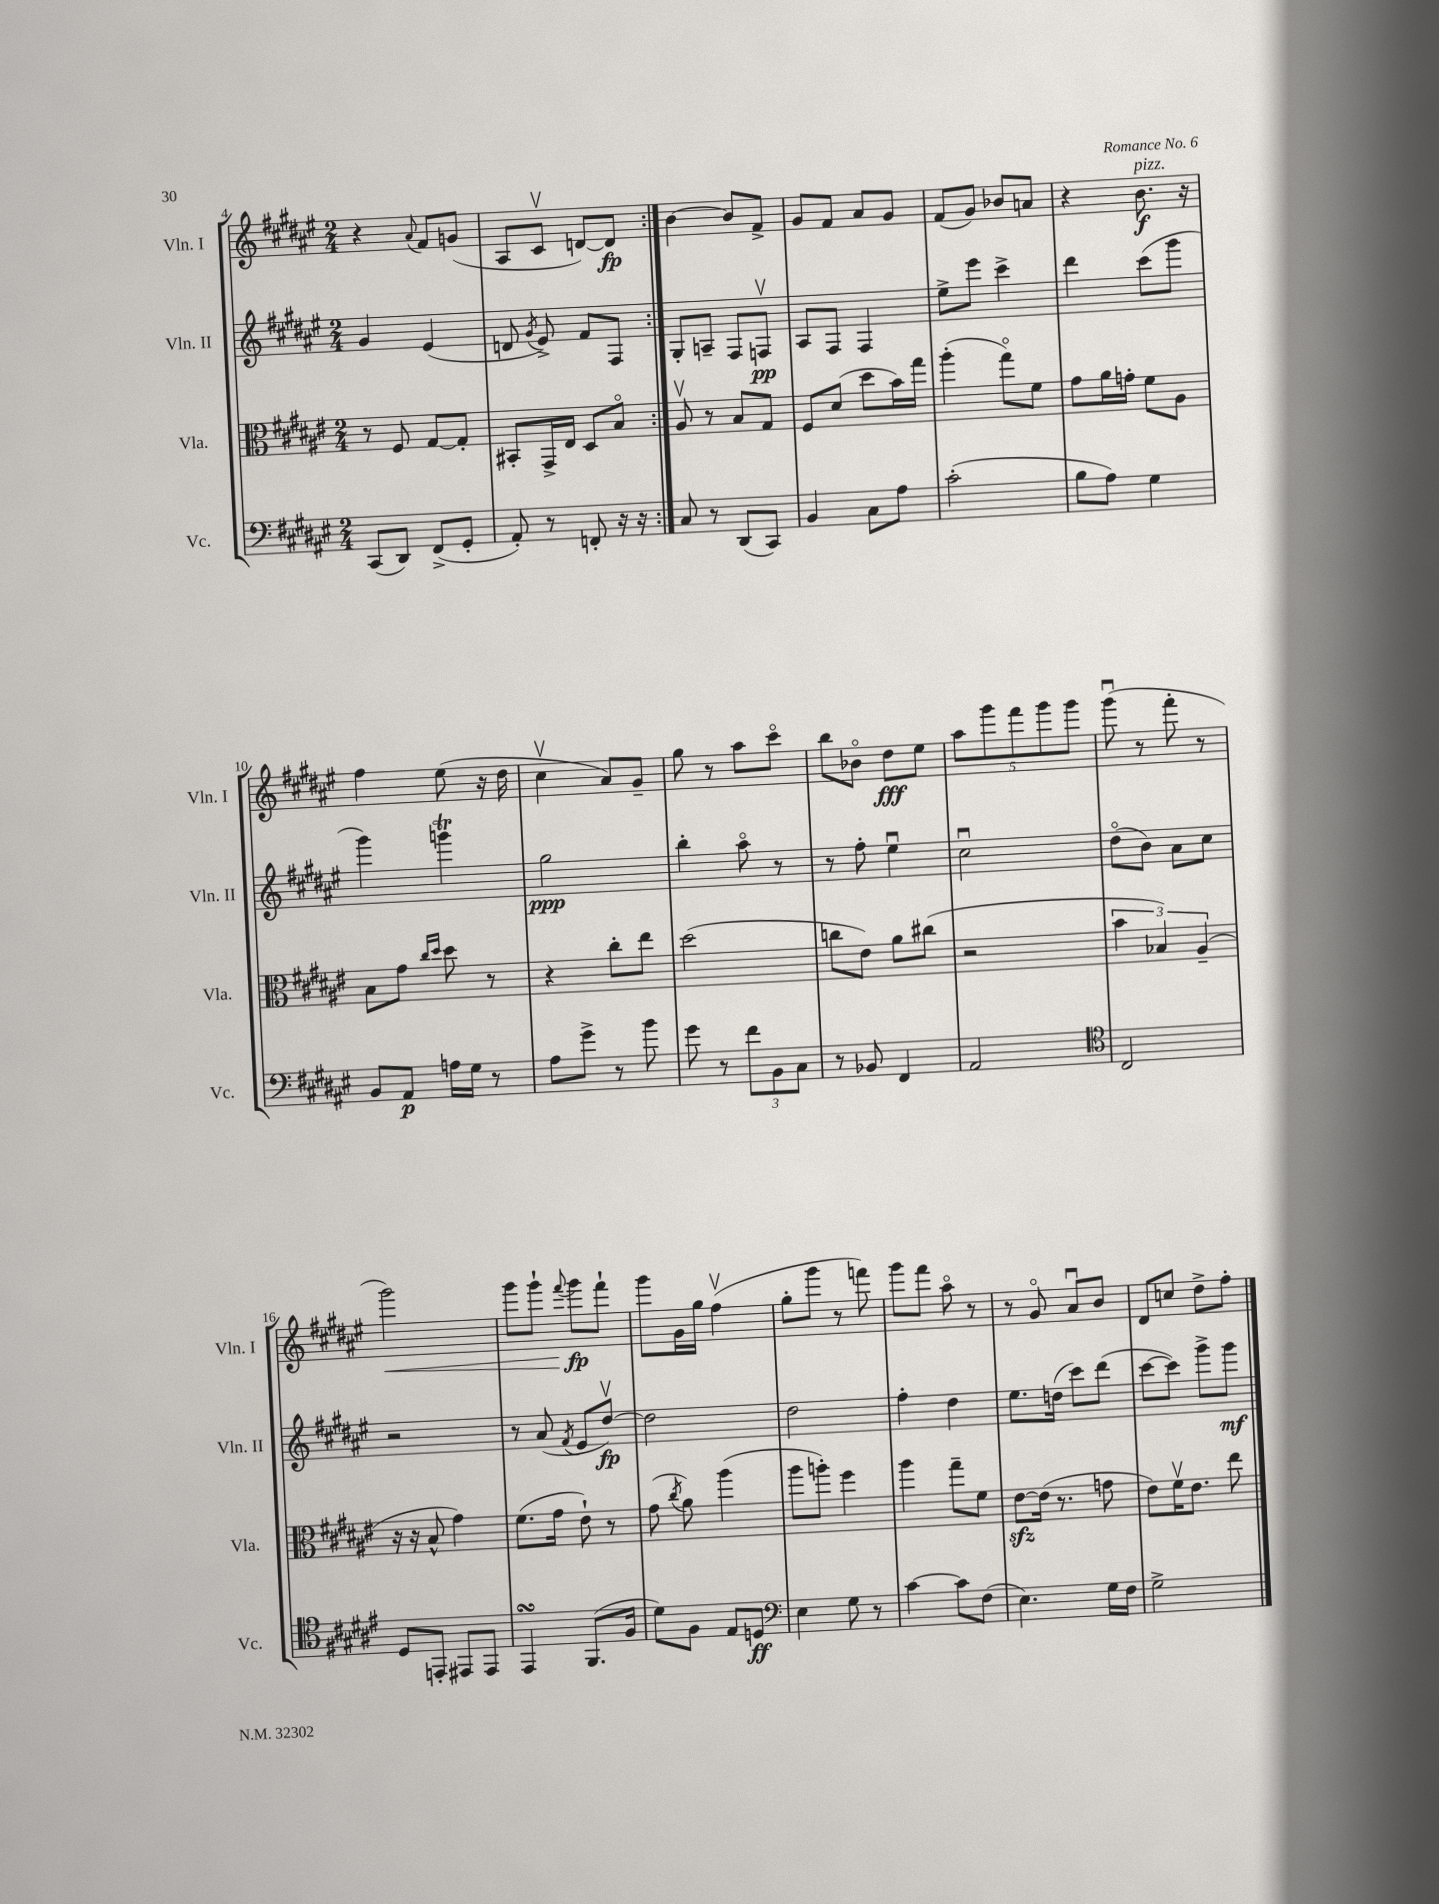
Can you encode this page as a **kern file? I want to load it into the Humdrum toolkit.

**kern	**dynam	**kern	**kern	**dynam	**kern	**dynam
*part4	*part4	*part3	*part2	*part2	*part1	*part1
*staff4	*staff4	*staff3	*staff2	*staff2	*staff1	*staff1
*I"Vc.	*	*I"Vla.	*I"Vln. II	*	*I"Vln. I	*
*I'Vc.	*	*I'Vla.	*I'Vln. II	*	*I'Vln. I	*
*clefF4	*	*clefC3	*clefG2	*	*clefG2	*
*k[f#c#g#d#a#e#]	*	*k[f#c#g#d#a#e#]	*k[f#c#g#d#a#e#]	*	*k[f#c#g#d#a#e#]	*
*M2/4	*	*M2/4	*M2/4	*	*M2/4	*
=4	=4	=4	=4	=4	=4	=4
(8CC#/L	.	8r	4g#/	.	4r	.
8DD#/J)	.	8F#/	.	.	.	.
.	.	.	.	.	8qqa#/	.
(8FF#^/L	.	[8G#/L	(4e#/	.	8f#/L	.
8GG#'/J	.	8G#'/J]	.	.	(8gn/J	.
=5	=5	=5	=5	=5	=5	=5
8AA#'/)	.	8BB#X'/L	8dn/	.	8A#/L	.
.	.	.	8qg#/	.	.	.
8r	.	16GG#^/L	8e#^/)	.	8c#v/J	.
.	.	16E#/JJ	.	.	.	.
8FFn'/	.	8D#/L	8f#/L	.	[8dn/L)	.
16r	.	8B/J	8F#/J	.	8d/J]	fp
16r	.	.	.	.	.	.
=6:|!	=6:|!	=6:|!	=6:|!	=6:|!	=6:|!	=6:|!
8C#/	.	8A#v/	8G#'/L	.	[4b\	.
8r	.	8r	8An~/J	.	.	.
(8DD#/L	.	8B/L	8F#/L	.	8b/L]	.
8CC#/J)	.	8G#/J	8Fnv/J	pp	8f#^/J	.
=7	=7	=7	=7	=7	=7	=7
4BB/	.	8F#/L	8A#/L	.	8g#/L	.
.	.	(8d#/J	8F#/J	.	8f#/J	.
8C#\L	.	8dd#\L	4F#/	.	8a#/L	.
8A#\J	.	16b\L)	.	.	8g#/J	.
.	.	16gg#\JJ	.	.	.	.
=8	=8	=8	=8	=8	=8	=8
(2c#'\	.	(4aa#'\	8ee#^\L	.	(8f#/L	.
.	.	.	8eee#\J	.	8g#/J)	.
.	.	8gg#\L)	4ccc#^\	.	8b-X/L	.
.	.	8f#\J	.	.	8an/J	.
=9	=9	=9	=9	=9	=9	=9
8B\L	.	8g#\L	4ddd#\	.	4r	.
8A#\J)	.	16a#\L	.	.	.	.
.	.	16gn'\JJ	.	.	.	.
!	!	!	!	!	!LO:TX:a:i:t=pizz.	!
4G#\	.	8f#\L	(8ccc#\L	.	8.b\	f
.	.	8A#\J	8ggg#\J	.	.	.
.	.	.	.	.	16r	.
!!LO:LB:g=z
=10	=10	=10	=10	=10	=10	=10
8BB/L	.	8B\L	4ggg#\)	.	4ff#\	.
8AA#/J	p	8g#\J	.	.	.	.
.	.	16qqcc#/LL	.	.	.	.
.	.	16qqdd#/JJ	.	.	.	.
16An\LL	.	8dd#\	4gggnT\	.	(8ee#\	.
16G#\JJ	.	.	.	.	.	.
8r	.	8r	.	.	16r	.
.	.	.	.	.	16dd#\	.
=11	=11	=11	=11	=11	=11	=11
8A#\L	.	4r	2gg#\	ppp	4cc#v\	.
8g#^\J	.	.	.	.	.	.
8r	.	8cc#'\L	.	.	8a#/L)	.
8b\	.	8ee#\J	.	.	8g#~/J	.
=12	=12	=12	=12	=12	=12	=12
8g#\	.	(2dd#\	4bb'\	.	8gg#\	.
8r	.	.	.	.	8r	.
12f#\L	.	.	8aa#\	.	8aa#\L	.
12BB\	.	.	.	.	.	.
.	.	.	8r	.	8ccc#\J	.
12C#\J	.	.	.	.	.	.
=13	=13	=13	=13	=13	=13	=13
8r	.	8ccn\L	8r	.	8bb\L	.
8BB-X/	.	8e#\J)	8ff#'\	.	8b-X\J	.
4FF#/	.	8a#\L	4ee#u\	.	8dd#\L	fff
.	.	(8cc#X\J	.	.	8ee#\J	.
=14	=14	=14	=14	=14	=14	=14
2AA#/	.	2r	2cc#u\	.	10aa#\L	.
.	.	.	.	.	10ggg#\	.
.	.	.	.	.	10fff#\	.
.	.	.	.	.	10ggg#\	.
.	.	.	.	.	10ggg#\J	.
=15	=15	=15	=15	=15	=15	=15
*clefC4	*	*	*	*	*	*
2C#/	.	6b\	(8dd#\L	.	(8ggg#u\	.
.	.	.	8b\J)	.	8r	.
.	.	6B-X/)	.	.	.	.
.	.	.	8a#\L	.	8fff#'\	.
.	.	(6A#~/	.	.	.	.
.	.	.	8cc#\J	.	8r	.
!!LO:LB:g=z
=16	=16	=16	=16	=16	=16	=16
!	!	!	!	!	!	!LO:HP:b
8D#/L	.	16r	2r	.	2ggg#\)	<
.	.	16r	.	.	.	.
8EEn'/J	.	8B^^/	.	.	.	.
8EE#X/L	.	4g#\)	.	.	.	.
8EE#/J	.	.	.	.	.	.
=17	=17	=17	=17	=17	=17	=17
4EE#sSsS/	.	(8.f#\L	8r	.	8ggg#\L	.
.	.	.	(8a#/	.	8ggg#`\J	.
.	.	16g#\Jk	.	.	.	.
.	.	.	8qf#/	.	8qqfff#/	.
(8.FF#/L	.	8e#`\)	8e#/L	.	8ggg#\L	fp
.	.	8r	[8dd#v/J)	fp	8fff#`\J	[
16F#/Jk	.	.	.	.	.	.
=18	=18	=18	=18	=18	=18	=18
8d#\L)	.	(8g#\	2dd#\]	.	8ggg#\L	.
.	.	8qcc#/	.	.	.	.
8F#\J	.	8a#\)	.	.	16g#\L	.
.	.	.	.	.	16gg#\JJ	.
8E#/L	.	(4aa#\	.	.	(4ff#v\	.
8Dn/J	ff	.	.	.	.	.
=19	=19	=19	=19	=19	=19	=19
*clefF4	*	*	*	*	*	*
4E#\	.	8aa#\L	2dd#\	.	8gg#'\L	.
.	.	8aan'\J)	.	.	8ggg#\J	.
8G#\	.	4ff#\	.	.	8r	.
8r	.	.	.	.	8fffn\)	.
=20	=20	=20	=20	=20	=20	=20
[4c#\	.	4aa#\	4ff#'\	.	8ggg#\L	.
.	.	.	.	.	8fff#\J	.
8c#\L]	.	8gg#~\L	4dd#\	.	8aa#\	.
(8F#\J	.	8f#\J	.	.	8r	.
=21	=21	=21	=21	=21	=21	=21
4.E#\)	.	[8e#zz\L	8.ee#\L	.	8r	.
.	.	(16e#\Jk]	.	.	8g#/	.
.	.	8.r	(16ddn\Jk	.	.	.
.	.	.	8ccc#\L)	.	8a#u/L	.
16G#\LL	.	8gn\	(8ddd#\J	.	8b/J	.
16F#\JJ	.	.	.	.	.	.
=22	=22	=22	=22	=22	=22	=22
2G#^\	.	8e#\L)	[8ccc#\L	.	8d#/L	.
.	.	16f#v\K	8ccc#\J])	.	8ccn/J	.
.	.	8.e#\J	.	.	.	.
.	.	.	8ggg#^\L	.	8dd#^\L	.
.	.	8ee#\	8ggg#\J	mf	8ff#'\J	.
==	==	==	==	==	==	==
*-	*-	*-	*-	*-	*-	*-
